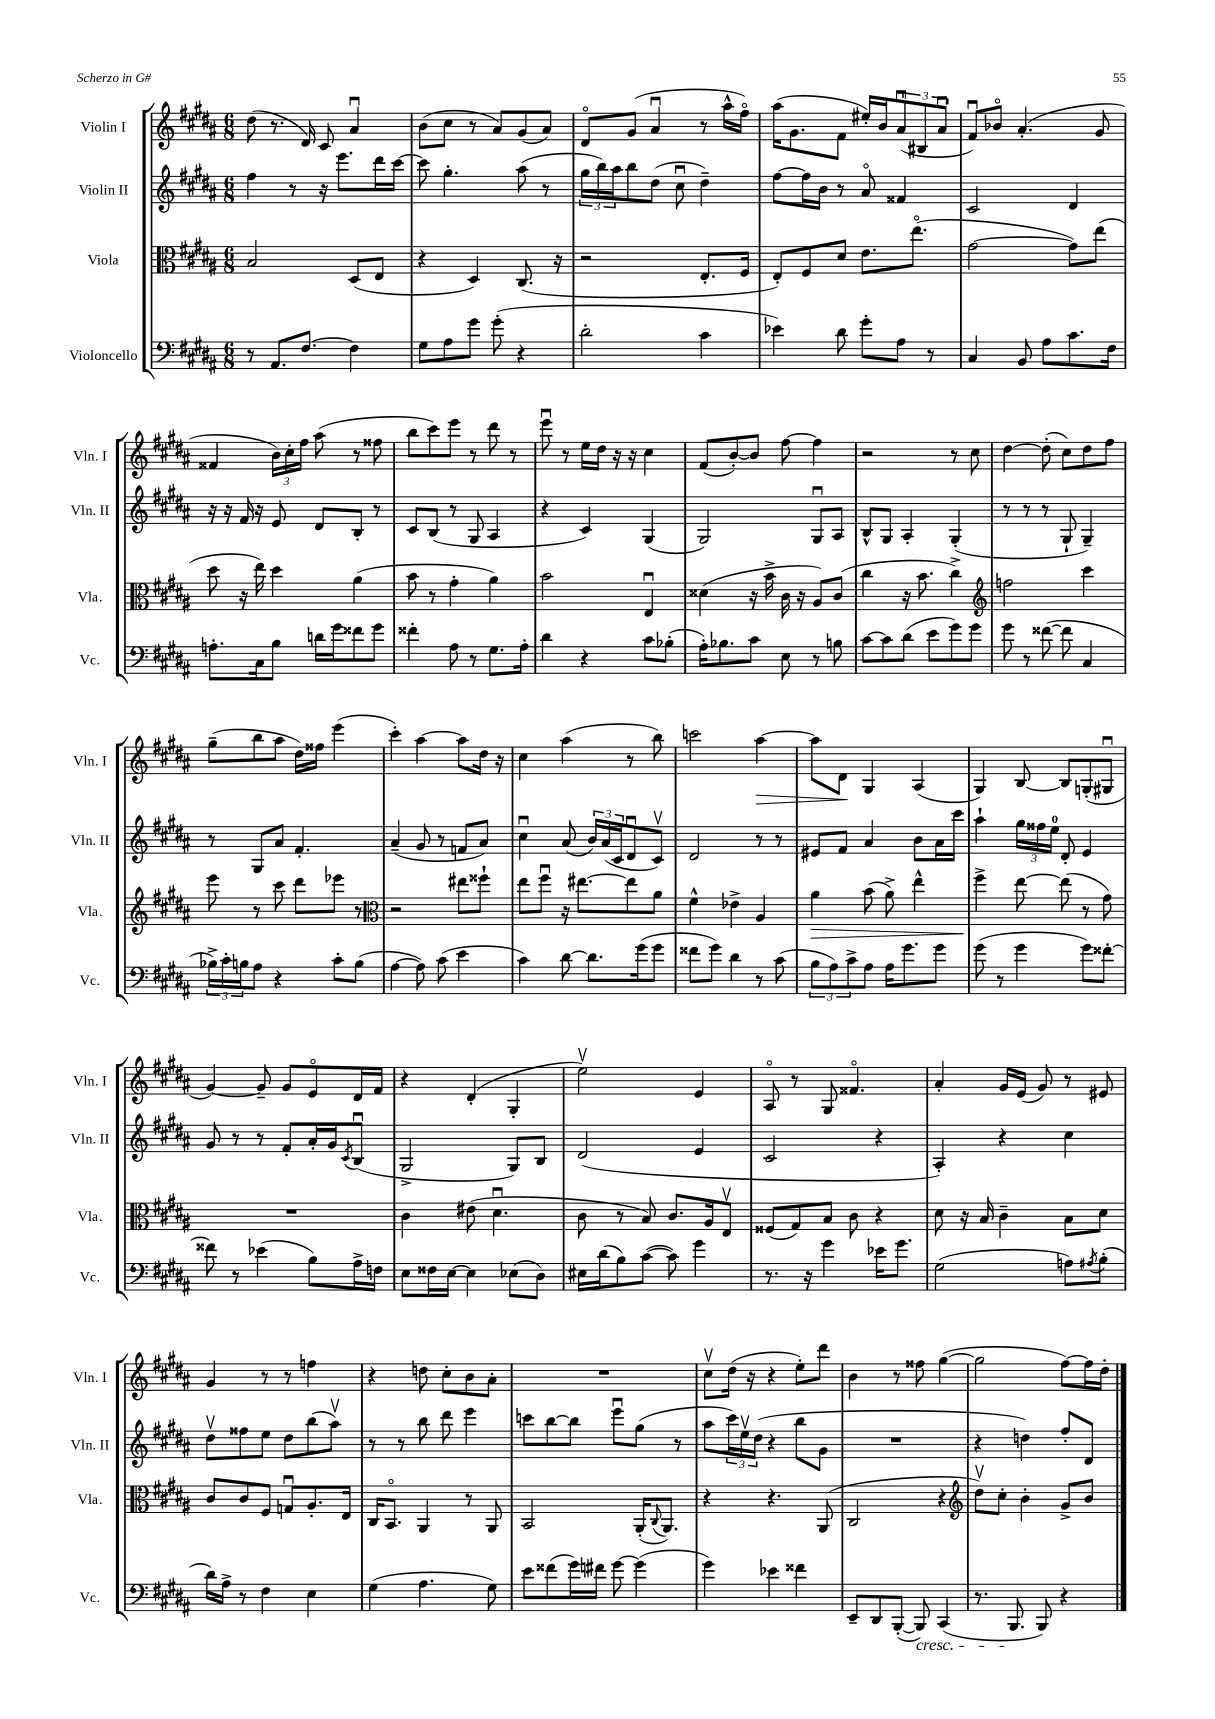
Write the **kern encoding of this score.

**kern	**kern	**kern	**kern
*staff4	*staff3	*staff2	*staff1
*clefF4	*clefC3	*clefG2	*clefG2
*k[f#c#g#d#a#]	*k[f#c#g#d#a#]	*k[f#c#g#d#a#]	*k[f#c#g#d#a#]
*M6/8	*M6/8	*M6/8	*M6/8
8r	2B	4ff#	(8dd#
8.AA#	.	.	8.r
.	.	8r	.
[8.F#	.	.	16d#)
.	.	16r	8c#
.	.	8.eee	.
4F#]	(8D#	.	4a#u
.	8E	16ddd#	.
.	.	[16ccc#	.
=	=	=	=
8G#	4r	8ccc#]	(8b
8A#	.	4.gg#'	8cc#
8g#	4D#)	.	8r
(8g#'	.	.	8a#)
4r	(8.C#	(8aa#	(8g#
.	.	8r	8a#)
.	16r	.	.
=	=	=	=
2d#'	2r	24gg#	8d#o
.	.	24bb)	.
.	.	24aa#	.
.	.	8bb	(8g#
.	.	(8dd#	4a#u
.	.	8cc#u	.
4c#	8.E'	4dd#~)	8r
.	.	.	16aa#^^
.	16F#	.	16ff#o)
=	=	=	=
4e-)	8E')	[8ff#	(16aa#
.	.	.	8.g#
.	8F#	16ff#]	.
.	.	16b	.
8d#	8d#	8r	8f#
8g#'	8.e	8a#o	16ee#')
.	.	.	16b
8A#	.	4f##	(12a#u
.	(8.eeo	.	.
.	.	.	12B#
8r	.	.	.
.	.	.	12a#u
=	=	=	=
4C#	[2g#	2c#	8f#u)
.	.	.	8b-o
8BB	.	.	(4.a#'
8A#	.	.	.
8.c#	8g#])	4d#	.
.	(8ee	.	8g#
16F#	.	.	.
=	=	=	=
8.A'	8dd#	16r	4f##
.	.	16r	.
.	16r	16f#	.
16C#	16ee)	16r	.
8B	4dd#	8e	24b)
.	.	.	24cc#'
.	.	.	24ff#
16d	.	8d#	(8aa#
16g#	.	.	.
8f##	(4a#	8B'	8r
8g#	.	8r	8ff##
=	=	=	=
4f##'	8b	8c#	8bb
.	8r	(8B	8ccc#)
8A#	4g#'	8r	8eee
8r	.	8G#	8r
8.G#	4a#)	4A#	8ddd#
.	.	.	8r
16A#'	.	.	.
=	=	=	=
4d#	2b	4r	8eeeu
.	.	.	8r
4r	.	4c#)	16ee
.	.	.	16dd#
.	.	.	16r
.	.	.	16r
8c#	4Eu	(4G#	4cc#
(8B-'	.	.	.
=	=	=	=
16A#')	(4d##	2G#)	(8f#
8.B-	.	.	.
.	.	.	[8b')
8c#	16r	.	8b]
.	16b^	.	.
8E	16c#	.	[8ff#
.	16r	.	.
8r	8A#)	8G#u	4ff#]
8B	(8c#	8A#	.
=	=	=	=
[8c#	4cc#	8B^^	2r
8c#]	.	8G#	.
(8d#	16r	4A#'	.
.	8.b	.	.
8e	.	.	.
8g#)	4cc#^)	(4G#'	8r
8g#	.	.	8cc#
=	=	=	=
*	*clefG2	*	*
8g#	2ff	8r	[4dd#
8r	.	8r	.
([8f##	.	8r	(8dd#']
8f##]	.	8G#`	8cc#)
4C#	4ccc#	4G#~)	8dd#
.	.	.	8ff#
=	=	=	=
24B-^)	8eee	8r	(8gg#~
24c#'	.	.	.
24B	.	.	.
8A#	8r	8G#	8bb
4r	8ccc#	8a#	8aa#
.	8ddd#	4.f#'	16dd#)
.	.	.	16ff##
8c#'	8eee-	.	(4eee
(8B	8r	.	.
=	=	=	=
*	*clefC3	*	*
[4A#	2r	(4a#~	4ccc#')
8A#])	.	8g#	[4aa#
(8c#	.	8r	.
4e	8ee#	8f	8aa#]
.	8ff##`	8a#)	16dd#
.	.	.	16r
=	=	=	=
4c#)	8ee	4cc#u	4cc#
.	8ff#u	.	.
[8d#	16r	(8a#	(4aa#
.	[8.ee#	.	.
8.d#]	.	24b)	.
.	.	(24a#	.
.	.	24c#	.
.	8ee#]	8d#u	8r
(16g#	.	.	.
8g#	8a#	8c#v)	8bb)
=	=	=	=
8f##	4f#^^	2d#	2ccc
8g#)	.	.	.
4d#	4e-^	.	.
8r	4A#	8r	[4aa#
(8c#	.	8r	.
=	=	=	=
12B	4a#	8e#	8aa#]
12A#)	.	.	.
.	.	8f#	8d#
12c#^	.	.	.
8A#	(8b	4a#	4G#
16A#	8a#^)	.	.
8.g#	.	.	.
.	4ee^^	8b	(4A#
8g#	.	16a#	.
.	.	16ccc#	.
=	=	=	=
(8g#	4ff#^	4aa#`	4G#)
8r	.	.	.
4g#	[8ee	24gg#	[8B
.	.	24ff##	.
.	.	24ee	.
.	(8ee]	8d#'	8B]
8g#)	8r	4e	(8G'
[8f##'	8g#)	.	8G#u
=	=	=	=
8f##]	2.r	8g#	[4g#)
8r	.	8r	.
(4e-	.	8r	8g#~]
.	.	8f#'	8g#
8B)	.	16a#'	8eo
.	.	16g#	.
.	.	8qc#	.
16A#^	.	(8Bu	16d#
16F	.	.	16f#
=	=	=	=
8E	4c#	2G#^	4r
16F##	.	.	.
[16E	.	.	.
4E]	(8e#	.	(4d#'
.	4.d#u	.	.
(8E-	.	8G#)	4G#'
8D#)	.	8B	.
=	=	=	=
16E#	8c#	(2d#	2eev)
(16d#	.	.	.
8B)	8r	.	.
([8c#	8B)	.	.
8c#])	8.c#	.	.
4g#	.	4e	4e
.	16A#	.	.
.	8Ev	.	.
=	=	=	=
8.r	(8F##	2c#	8A#o
.	8G#)	.	8r
16r	.	.	.
4g#	8B	.	8G#
.	8c#	.	4.f##o
16e-	4r	4r	.
8.g#	.	.	.
=	=	=	=
(2G#	8d#	4A#')	4a#'
.	16r	.	.
.	16B	.	.
.	4c#~	4r	16g#
.	.	.	(16e
.	.	.	8g#)
8A)	8B	4cc#	8r
8qA#	.	.	.
(8B'	8d#	.	8e#
=	=	=	=
16d#)	8c#	8dd#v	4g#
16A#^	.	.	.
8r	8c#	8ff##	.
4F#	8F#	8ee	8r
.	8Gu	8dd#	8r
4E	8.A#'	(8bb	4ff
.	.	8aa#v)	.
.	16E	.	.
=	=	=	=
(4G#	16C#	8r	4r
.	8.BBo	.	.
.	.	8r	.
4.A#	4AA#	8bb	8dd
.	.	8ddd#	8cc#'
.	8r	4eee	8b
8G#)	8AA#	.	8a#'
=	=	=	=
8e	2BB	8ccc	2.r
(8f##	.	[8bb	.
16g#)	.	8bb]	.
16f#	.	.	.
[8g#	.	8eeeu	.
(4g#]	(16AA#'	(8gg#	.
.	8qqC#	.	.
.	8.AA#)	.	.
.	.	8r	.
=	=	=	=
4g#)	4r	8aa#	8cc#v
.	.	24ccc#)	(16dd#
.	.	24eev	.
.	.	.	16r
.	.	(24dd#	.
4e-	4.r	4r	4r
4f##	.	8bb	8ee')
.	(8AA#	8g#	8ddd#
=	=	=	=
8EE~	2C#	2.r	4b
8DD#	.	.	.
([8BBB'	.	.	8r
8BBB])	.	.	8ff##
(4CC#	4r	.	([4gg#
=	=	=	=
*	*clefG2	*	*
8.r	8dd#v)	4r	2gg#]
.	8cc#'	.	.
8.BBB	.	.	.
.	4b'	4dd)	.
8BBB)	.	.	.
4r	8g#^	8ff#'	[8ff#)
.	8b	8d#	16ff#]
.	.	.	16dd#'
==	==	==	==
*-	*-	*-	*-
